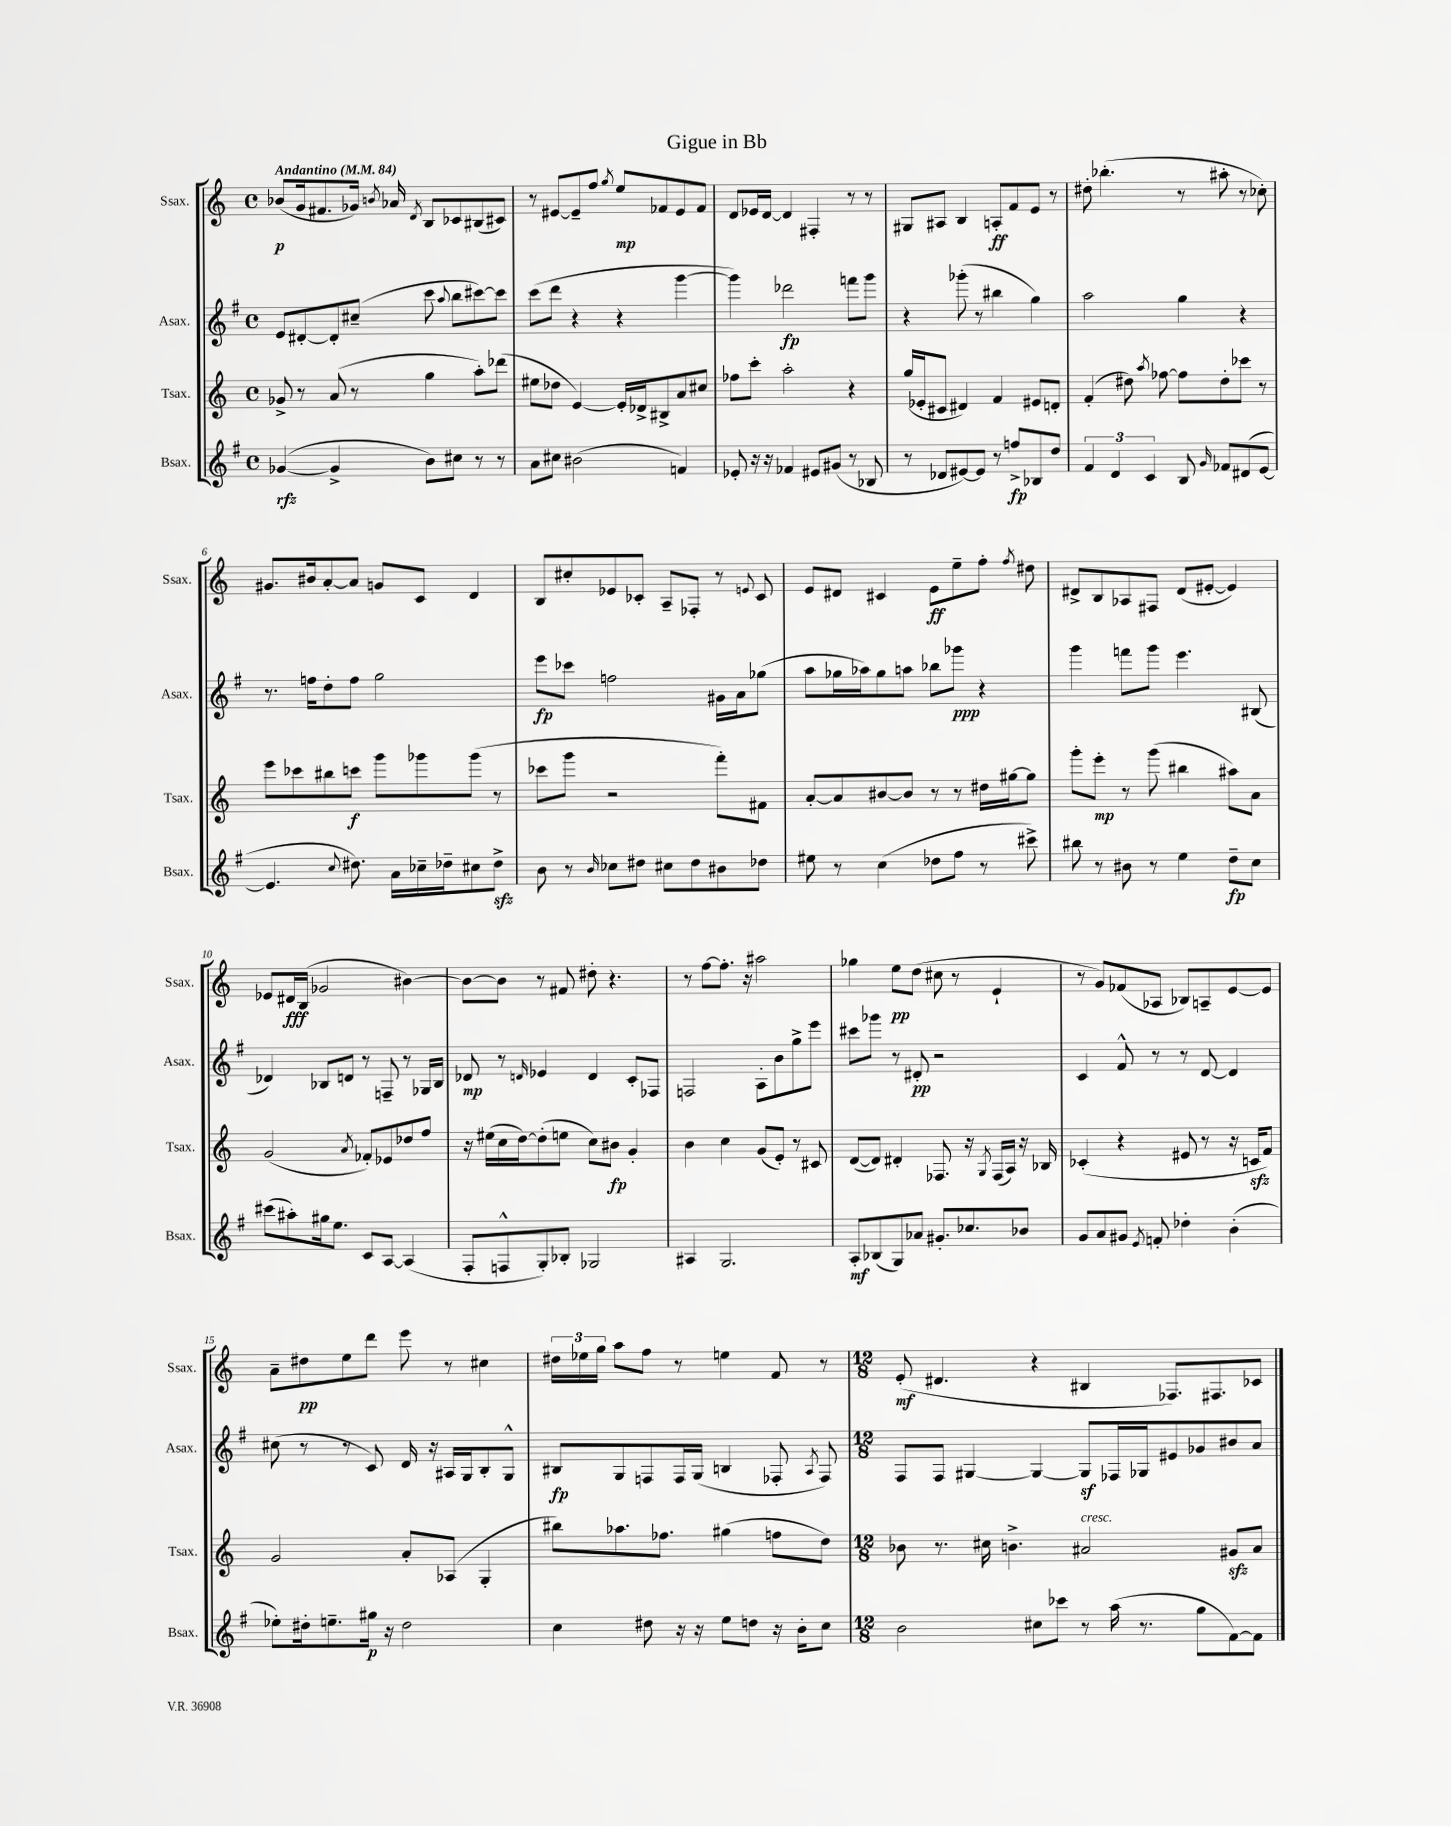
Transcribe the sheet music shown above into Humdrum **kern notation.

**kern	**dynam	**kern	**dynam	**kern	**dynam	**kern	**dynam
*part4	*part4	*part3	*part3	*part2	*part2	*part1	*part1
*staff4	*staff4	*staff3	*staff3	*staff2	*staff2	*staff1	*staff1
*I"Bsax.	*	*I"Tsax.	*	*I"Asax.	*	*I"Ssax.	*
*I'Bsax.	*	*I'Tsax.	*	*I'Asax.	*	*I'Ssax.	*
*clefG2	*	*clefG2	*	*clefG2	*	*clefG2	*
*k[f#]	*	*k[]	*	*k[f#]	*	*k[]	*
*M4/4	*	*M4/4	*	*M4/4	*	*M4/4	*
*met(c)	*	*met(c)	*	*met(c)	*	*met(c)	*
*MM84	*	*MM84	*	*MM84	*	*MM84	*
=1	=1	=1	=1	=1	=1	=1	=1
!	!	!	!	!	!	!LO:TX:a:B:t=Andantino	!
([4g-X/	rfz	8g-X^/	.	8e/L	.	(8b-X/L	p
.	.	8r	.	[8d#X'/	.	16g/k	.
.	.	.	.	.	.	8.f#X/	.
4g-^/]	.	(8a/	.	8d#'/]	.	.	.
.	.	8r	.	(8cc#X~/J	.	16g-X/Jk)	.
.	.	.	.	.	.	8qbn/	.
.	.	.	.	.	.	16a-X/	.
.	.	.	.	.	.	8qd/	.
8b\L)	.	4gg\	.	8ccc\	.	8B/L	.
.	.	.	.	8qqaa/	.	.	.
8cc#X\J	.	.	.	8bb\L	.	8c-X/	.
8r	.	8aa'\L)	.	[8ccc#X\)	.	(8B#X/	.
8r	.	(8ddd-X\J	.	8ccc#\J]	.	8c#X/J)	.
=2	=2	=2	=2	=2	=2	=2	=2
8a\L	.	8ee#X\L	.	(8ccc\L	.	8r	.
8cc#X\J	.	8dd-X\J	.	8ddd\J	.	[8e#X/L	.
(2b#X\	.	[4e/)	.	4r	.	8e#~/]	.
.	.	.	.	.	.	8ff/J	.
.	.	.	.	.	.	8qgg/	.
.	.	16e'/LL]	.	4r	.	8ee/L	mp
.	.	16d-X^/J	.	.	.	.	.
.	.	8B#X^/	.	.	.	8f-X/	.
4fn/)	.	8a/	.	[4ggg\	.	8e#/	.
.	.	8cc#X/J	.	.	.	8f-/J	.
=3	=3	=3	=3	=3	=3	=3	=3
8e-X'/	.	8ff-X\L	.	4ggg\])	.	8d/L	.
16r	.	8ccc'\J	.	.	.	16e-X/L	.
16r	.	.	.	.	.	[16d/JJ	.
4f-X/	.	2aa'\	.	2ddd-X\	fp	4d/]	.
8e#X/L	.	.	.	.	.	4F#X'/	.
(8g#X/J	.	.	.	.	.	.	.
8r	.	4r	.	8fffn\L	.	8r	.
8B-X/	.	.	.	8ggg\J	.	8r	.
=4	=4	=4	=4	=4	=4	=4	=4
8r	.	(16gg/LL	.	4r	.	8G#X/L	.
.	.	16e-X'/J	.	.	.	.	.
8d-X/L	.	8c#X/J	.	.	.	8A#X/J	.
[8e#X/)	.	4d#X/)	.	(8ggg-X'\	.	4B/	.
8e#/J]	.	.	.	8r	.	.	.
8r	.	4f/	.	4bb#X\	.	8An'/L	ff
8ffn^/L	fp	.	.	.	.	8f/	.
8B-X/	.	8e#X/L	.	4gg\)	.	8e/J	.
8dd/J	.	8dn'/J	.	.	.	8r	.
=5	=5	=5	=5	=5	=5	=5	=5
6f#/	.	(4f'/	.	2aa\	.	8dd#X'\	.
.	.	.	.	.	.	(4.bb-X'\	.
6d/	.	.	.	.	.	.	.
.	.	8dd#X\)	.	.	.	.	.
6c/	.	.	.	.	.	.	.
.	.	8qaa/	.	.	.	.	.
.	.	[8ff-X\	.	.	.	.	.
8B/	.	8ff-\L]	.	4gg\	.	8r	.
16qqg/	.	.	.	.	.	.	.
8f-X/L	.	8dd#'\	.	.	.	8aa#X'\	.
(8d#X/	.	8ccc-X\J	.	4r	.	8r	.
[8e/J	.	8r	.	.	.	8cc-X'\)	.
!!LO:LB:g=z
=6	=6	=6	=6	=6	=6	=6	=6
4.e/]	.	8eee\L	.	8.r	.	8.g#X/L	.
.	.	8ccc-X\	.	.	.	.	.
.	.	.	.	16ffn\KL	.	16b#X/k	.
.	.	8bb#X\	.	8dd'\	.	[8a'/	.
8qqcc/	.	.	.	.	.	.	.
8.dd#X\)	.	8cccn\J	f	8ff\J	.	8a/J]	.
.	.	8ggg\L	.	2gg\	.	8gn/L	.
16a\LL	.	.	.	.	.	.	.
16cc-X~\	.	8ggg-X\	.	.	.	8c/J	.
16dd-X~\J	.	.	.	.	.	.	.
8cc#X\	.	(8ggg-\J	.	.	.	4d/	.
8dd-zz^\J	.	8r	.	.	.	.	.
=7	=7	=7	=7	=7	=7	=7	=7
8b\	.	8ccc-X\L	.	8eee\L	fp	8B/L	.
8r	.	8ggg\J	.	8ccc-X\J	.	8cc#X'/	.
16qqb/	.	.	.	.	.	.	.
8cc-X\L	.	2r	.	2ffn\	.	8e-X/	.
8dd#X\J	.	.	.	.	.	8c-X'/J	.
8cc#X\L	.	.	.	.	.	8A~/L	.
8dd#\	.	.	.	.	.	8F-X'/J	.
8b#X\	.	8fff'\L)	.	16g#X\LL	.	8r	.
.	.	.	.	16a\J	.	.	.
.	.	.	.	.	.	8qqen/	.
8dd-X\J	.	8f#X\J	.	(8gg-X\J	.	8c-/	.
=8	=8	=8	=8	=8	=8	=8	=8
8ee#X\	.	[8a'/L	.	8aa\L	.	8e/L	.
8r	.	8a/]	.	16gg-X\L	.	8d#X/J	.
.	.	.	.	16aa-X\J)	.	.	.
(4cc\	.	[8b#X/	.	8gg-\	.	4c#X/	.
.	.	8b#/J]	.	8aan\J	.	.	.
8dd-X\L	.	8r	.	8bb-X\L	.	8e\L	ff
8ff#\J	.	8r	.	8ggg-X\J	ppp	8ee~\	.
8r	.	16dd#X\LL	.	4r	.	8ff'\J	.
.	.	[16gg#X\J	.	.	.	.	.
.	.	.	.	.	.	8qff/	.
8ccc#X^\)	.	8gg#\J]	.	.	.	8dd#X\	.
=9	=9	=9	=9	=9	=9	=9	=9
8bb#X\	.	8ggg'\L	.	4ggg\	.	8d#X^/L	.
8r	.	8eee'\J	mp	.	.	8B/	.
8b#X\	.	8r	.	8fffn\L	.	8A-X/	.
8r	.	(8ggg\	.	8ggg\J	.	8F#X/J	.
4ee\	.	4bb#X\	.	4.eee\	.	(8d#/L	.
.	.	.	.	.	.	[8e#X'/J	.
8dd~\L	fp	8aa#X\L)	.	.	.	4e#/])	.
8cc\J	.	8a\J	.	(8B#X/	.	.	.
!!LO:LB:g=z
=10	=10	=10	=10	=10	=10	=10	=10
(8ccc#X\L	.	(2g/	.	4d-X/)	.	8e-X/L	.
8aa#X'\)	.	.	.	.	.	16d#X/L	fff
.	.	.	.	.	.	(16B/JJ	.
16gg#X\k	.	.	.	8B-X/L	.	2g-X/	.
8.ee\J	.	.	.	.	.	.	.
.	.	.	.	8dn/J	.	.	.
.	.	8qa/	.	.	.	.	.
8c/L	.	8f-X'/L)	.	8r	.	.	.
[8A/J	.	8e-X/	.	8Fn~/	.	.	.
(4A/]	.	8dd-X/	.	8r	.	[4b#X\)	.
.	.	8ff/J	.	16G-X/LL	.	.	.
.	.	.	.	16B-/JJ	.	.	.
=11	=11	=11	=11	=11	=11	=11	=11
8F#'/L	.	16r	.	8d-X/	mp	8b#\L_	.
.	.	(16ee#X\LL	.	.	.	.	.
8Fn^^/	.	16cc\	.	8r	.	8b#\J]	.
.	.	[16dd\J)	.	.	.	.	.
.	.	.	.	16qqdn/	.	.	.
8G'/)	.	(8dd'\]	.	4e-X/	.	8r	.
8B-X'/J	.	8een\J	.	.	.	8f#X/	.
2G-X/	.	8cc\L)	.	4d/	.	8dd#X'\	.
.	.	8b#X\J	fp	.	.	4.r	.
.	.	4g'/	.	8c'/L	.	.	.
.	.	.	.	8F-X/J	.	.	.
=12	=12	=12	=12	=12	=12	=12	=12
4A#X/	.	4b\	.	2Fn/	.	8r	.
.	.	.	.	.	.	[8ff\L	.
2.G/	.	4cc\	.	.	.	8.ff'\J]	.
.	.	.	.	.	.	16r	.
.	.	(8g/L	.	8A'\L	.	2aa#X\	.
.	.	8e'/J)	.	8b\	.	.	.
.	.	8r	.	8gg^\	.	.	.
.	.	8c#X/	.	8eee\J	.	.	.
=13	=13	=13	=13	=13	=13	=13	=13
8A'/L	mf	([8d/L	.	8ccc#X\L	.	4gg-X\	.
(8B-X/	.	8d/J])	.	8ggg-X\J	.	.	.
8G/)	.	4d#X'/	.	8r	.	8ee\L	pp
8a-X/J	.	.	.	8d#X'/	pp	(8dd\J	.
8.g#X'/L	.	8.F-X/	.	2r	.	8cc#X\	.
.	.	.	.	.	.	8r	.
8.cc-X/	.	16r	.	.	.	.	.
.	.	8qG/	.	.	.	.	.
.	.	(16F-/LL	.	.	.	4e`/	.
.	.	16A/JJ)	.	.	.	.	.
8b-X/J	.	16r	.	.	.	.	.
.	.	16B-X/	.	.	.	.	.
=14	=14	=14	=14	=14	=14	=14	=14
8g/L	.	(4c-X'/	.	4c/	.	8r	.
8a/	.	.	.	.	.	8g/L)	.
8g#X/J	.	4r	.	8f#^^/	.	(8f-X/	.
8qe/	.	.	.	.	.	.	.
8fn'/	.	.	.	8r	.	8A-X/J	.
4dd-X'\	.	8e#X/	.	8r	.	8B-X/L)	.
.	.	8r	.	[8d/	.	8An~/	.
(4b'\	.	16r	.	4d/]	.	[8e/	.
.	.	16cnzz/KL	.	.	.	.	.
.	.	8f/J)	.	.	.	8e/J]	.
!!LO:LB:g=z
=15	=15	=15	=15	=15	=15	=15	=15
8ee-X'\L)	.	2g/	.	(8cc#X\	.	8a~\L	.
16dd#X'\k	.	.	.	8r	.	8dd#X\	pp
8.een~\	.	.	.	.	.	.	.
.	.	.	.	8r	.	8ee\	.
16gg#X\Jk	p	.	.	8c/)	.	8ddd\J	.
16r	.	.	.	.	.	.	.
2dd#\	.	8a'/L	.	16d/	.	8eee\	.
.	.	.	.	16r	.	.	.
.	.	(8A-X/J	.	16A#X/LL	.	8r	.
.	.	.	.	16G/J	.	.	.
.	.	4G'/	.	8B'/	.	4cc#X\	.
.	.	.	.	8G^^/J	.	.	.
=16	=16	=16	=16	=16	=16	=16	=16
4cc\	.	8bb#X\L)	.	8B#X/L	fp	24dd#X\LL	.
.	.	.	.	.	.	24ee-X\	.
.	.	.	.	.	.	24gg\JJ	.
.	.	8.aa-X\	.	8G/	.	8aa\L	.
8dd#X\	.	.	.	8Fn/	.	8ff\J	.
.	.	8.ff-X\J	.	.	.	.	.
16r	.	.	.	16F/L	.	8r	.
16r	.	.	.	(16G/JJ	.	.	.
8ee\L	.	(4gg#X\	.	4Bn/	.	4een\	.
8ddn\J	.	.	.	.	.	.	.
16r	.	8ffn\L	.	8F-X'/	.	8f/	.
16b'\KL	.	.	.	.	.	.	.
.	.	.	.	8qA/	.	.	.
8cc\J	.	8dd\J)	.	8F-/)	.	8r	.
=17	=17	=17	=17	=17	=17	=17	=17
*M12/8	*	*M12/8	*	*M12/8	*	*M12/8	*
2b\	.	8b-X\	.	8F#/L	.	(8e'/	mf
.	.	8.r	.	8F#/J	.	4.d#X/	.
.	.	.	.	[4G#X/	.	.	.
.	.	16cc#X\	.	.	.	.	.
.	.	4.bn^\	.	.	.	.	.
8cc#X\L	.	.	.	4G#/_	.	4r	.
8ccc-X\J	.	.	.	.	.	.	.
!	!	!LO:TX:a:i:t=cresc.	!	!	!	!	!
8r	.	2a#X/	.	8G#z/L]	.	4B#X/	.
(16aa\	.	.	.	16F-X/L	.	.	.
8.r	.	.	.	16G-X/J	.	.	.
.	.	.	.	8e#X/	.	8.F-X/L)	.
8gg\L	.	.	.	8g-X/	.	.	.
.	.	.	.	.	.	8.F#X/	.
[8f#\)	.	8g#Xzz/L	.	8b#X/	.	.	.
8f#\J]	.	8a#/J	.	8a/J	.	8c-X/J	.
==	==	==	==	==	==	==	==
*-	*-	*-	*-	*-	*-	*-	*-
